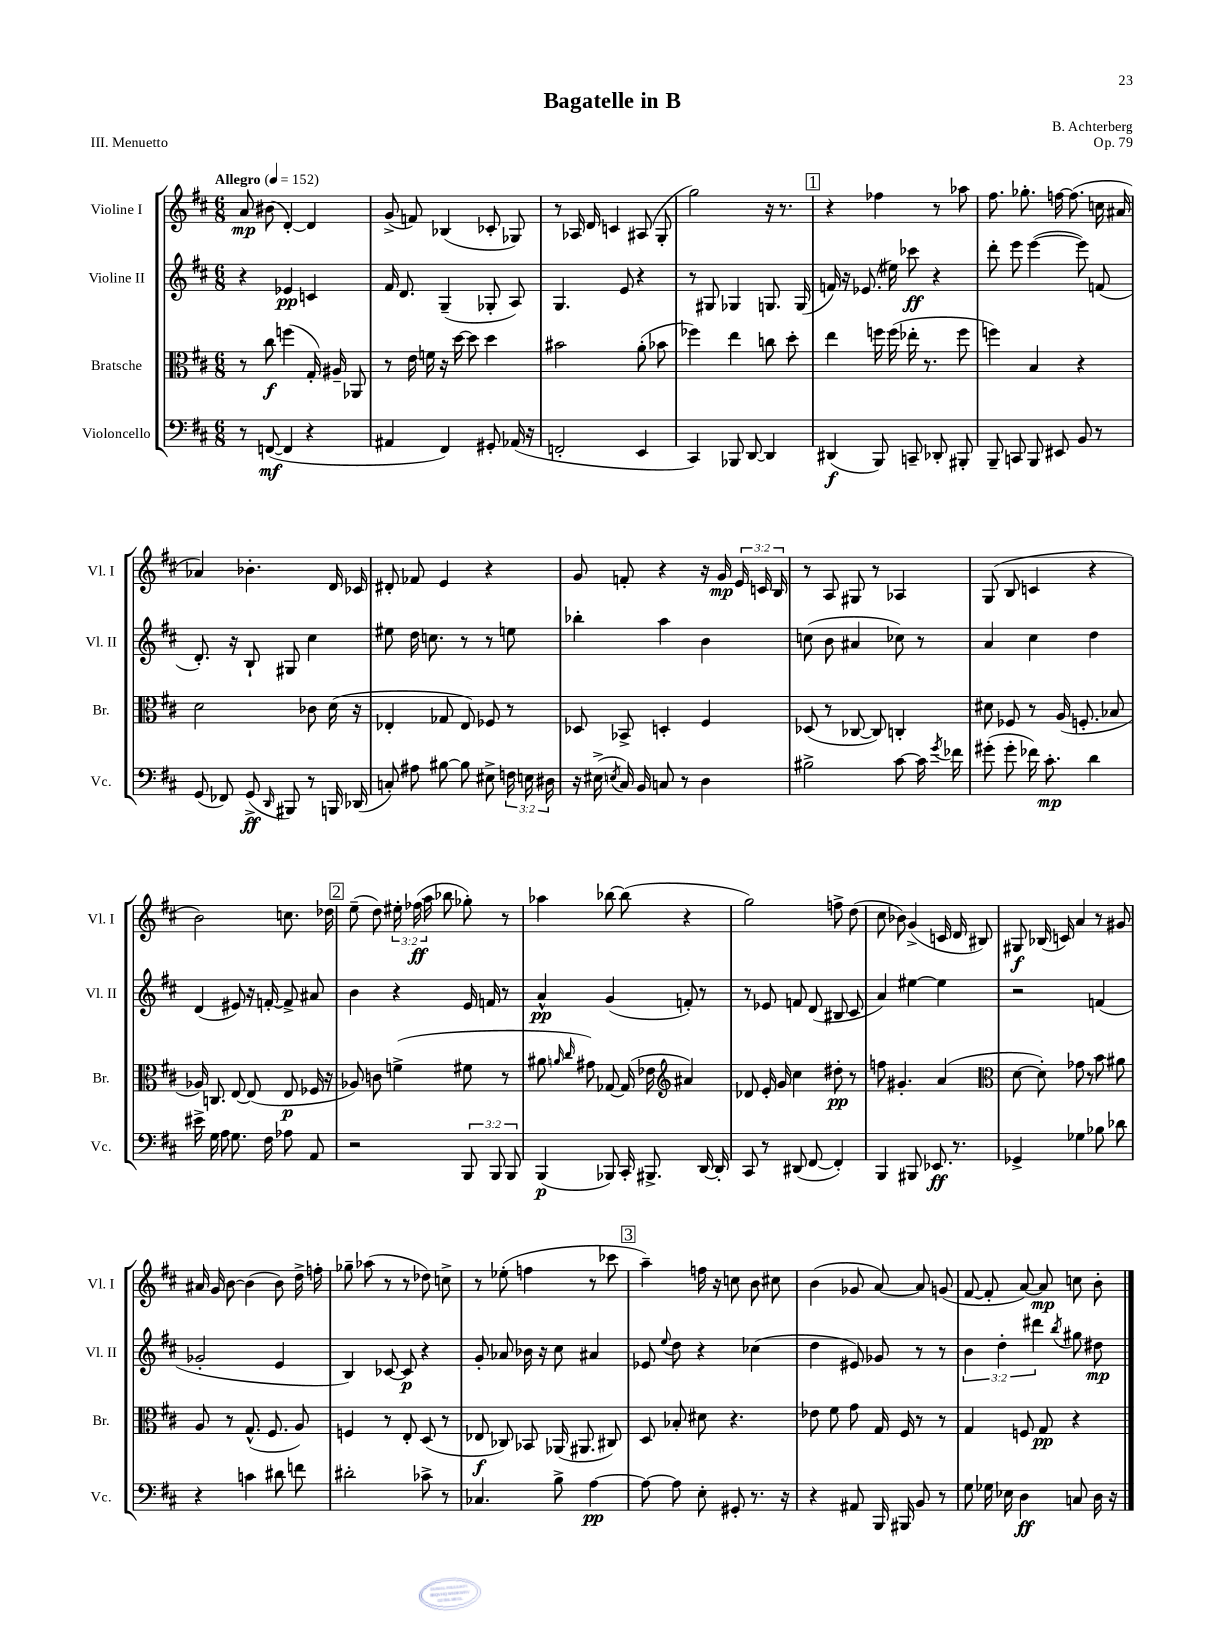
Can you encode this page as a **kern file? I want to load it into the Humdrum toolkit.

**kern	**dynam	**kern	**dynam	**kern	**dynam	**kern	**dynam
*part4	*part4	*part3	*part3	*part2	*part2	*part1	*part1
*staff4	*staff4	*staff3	*staff3	*staff2	*staff2	*staff1	*staff1
*I"Violoncello	*	*I"Bratsche	*	*I"Violine II	*	*I"Violine I	*
*I'Vc.	*	*I'Br.	*	*I'Vl. II	*	*I'Vl. I	*
*clefF4	*	*clefC3	*	*clefG2	*	*clefG2	*
*k[f#c#]	*	*k[f#c#]	*	*k[f#c#]	*	*k[f#c#]	*
*M6/8	*	*M6/8	*	*M6/8	*	*M6/8	*
*MM152	*	*MM152	*	*MM152	*	*MM152	*
=1	=1	=1	=1	=1	=1	=1	=1
!	!	!	!	!	!	!LO:TX:a:B:t=Allegro	!
8r	.	8r	.	4r	.	8a/	mp
([8FFn/	mf	8cc#\	f	.	.	(8b#X\	.
4FF/]	.	(4ffn\	.	4e-X/	pp	[4d'/)	.
4r	.	16G'/)	.	4cn/	.	4d/]	.
.	.	16A#X~/	.	.	.	.	.
.	.	8AA-X/	.	.	.	.	.
=2	=2	=2	=2	=2	=2	=2	=2
4AA#X/	.	8r	.	16f#/	.	(8g^/	.
.	.	.	.	8.d/	.	.	.
.	.	16e\	.	.	.	8fn/)	.
.	.	16fn\	.	.	.	.	.
4FF#/)	.	16r	.	(4G~/	.	(4B-X/	.
.	.	[16dd\	.	.	.	.	.
.	.	8dd\]	.	.	.	.	.
8GG#X'/	.	4dd\	.	8G-X'/	.	8c-X'/	.
(16AA-X/	.	.	.	8A/)	.	8G-X/)	.
16r	.	.	.	.	.	.	.
=3	=3	=3	=3	=3	=3	=3	=3
2FFn'/	.	2b#X\	.	4.G/	.	8r	.
.	.	.	.	.	.	16A-X/	.
.	.	.	.	.	.	16d/	.
.	.	.	.	.	.	4cn/	.
.	.	.	.	8e/	.	.	.
4EE/	.	(8a'\	.	4r	.	(8A#X/	.
.	.	8b-X\	.	.	.	8G'/	.
=4	=4	=4	=4	=4	=4	=4	=4
4CC#/)	.	4ff-X\)	.	8r	.	2gg\)	.
.	.	.	.	8G#X/	.	.	.
8BBB-X/	.	4ee\	.	4G-X/	.	.	.
[8DD/	.	.	.	.	.	.	.
4DD/]	.	8ccn\	.	8.Gn/	.	16r	.
.	.	.	.	.	.	8.r	.
.	.	8dd'\	.	.	.	.	.
.	.	.	.	(16G/	.	.	.
!!LO:REH:place=s1:t=1
=5	=5	=5	=5	=5	=5	=5	=5
(4DD#X/	f	4ee\	.	16fn/)	.	4r	.
.	.	.	.	16r	.	.	.
.	.	.	.	(8.e-X/	.	.	.
8BBB/)	.	16ffn\	.	.	.	4ff-X\	.
.	.	(16ff\	.	16ee#X\)	.	.	.
8CCn~/	.	16ee-X'\	.	8ccc-X\	ff	.	.
.	.	8.r	.	.	.	.	.
8DD-X'/	.	.	.	4r	.	8r	.
8BBB#X'/	.	8ff\	.	.	.	8aa-X\	.
=6	=6	=6	=6	=6	=6	=6	=6
8BBB~/	.	4ffn\)	.	8ddd'\	.	8.ff#\	.
8CCn/	.	.	.	8eee\	.	.	.
.	.	.	.	.	.	8.gg-X'\	.
8BBB/	.	4B/	.	([4eee\	.	.	.
8EE#X/	.	.	.	.	.	[16ffn\	.
.	.	.	.	.	.	(8.ff\]	.
8BB/	.	4r	.	8eee\])	.	.	.
8r	.	.	.	(8fn/	.	16ccn\	.
.	.	.	.	.	.	16a#X/	.
!!LO:LB:g=z
=7	=7	=7	=7	=7	=7	=7	=7
(8GG/	.	2d\	.	8.d'/)	.	4a-X/)	.
8FF-X/)	.	.	.	.	.	.	.
.	.	.	.	16r	.	.	.
(8GG^/	ff	.	.	8B`/	.	4.b-X'\	.
16qqDD/	.	.	.	.	.	.	.
8BBB#X/)	.	.	.	8G#X/	.	.	.
8r	.	8c-X\	.	4cc#\	.	.	.
16BBBn/	.	(16d\	.	.	.	16d/	.
(16DD-X/	.	16r	.	.	.	16c-X/	.
=8	=8	=8	=8	=8	=8	=8	=8
8Cn'/)	.	4E-X'/	.	8ee#X\	.	8d#X'/	.
8A#X\	.	.	.	16dd\	.	8f-X/	.
.	.	.	.	8.ccn\	.	.	.
[8B#X\	.	8G-X/	.	.	.	4e/	.
8B#\]	.	8E-/)	.	8r	.	.	.
8E#X^\	.	8F-X/	.	8r	.	4r	.
24Fn\	.	8r	.	8een\	.	.	.
24En\	.	.	.	.	.	.	.
24D#X\	.	.	.	.	.	.	.
=9	=9	=9	=9	=9	=9	=9	=9
16r	.	8D-X/	.	4bb-X'\	.	8g/	.
(16E#X^\	.	.	.	.	.	.	.
8qEn/	.	.	.	.	.	.	.
16C#/)	.	8BB-X^/	.	.	.	8fn'/	.
16BB/	.	.	.	.	.	.	.
8Cn/	.	4Dn'/	.	4aa\	.	4r	.
8r	.	.	.	.	.	.	.
4D\	.	4F#/	.	4b\	.	16r	.
.	.	.	.	.	.	16g/	mp
.	.	.	.	.	.	24e/	.
.	.	.	.	.	.	24cn/	.
.	.	.	.	.	.	24B/	.
=10	=10	=10	=10	=10	=10	=10	=10
2B#X^\	.	(8D-X/	.	(8ccn\	.	8r	.
.	.	8r	.	8b\	.	8A/	.
.	.	[8C-X/	.	4a#X/	.	8G#X/	.
.	.	8C-/])	.	.	.	8r	.
[8c#\	.	4Cn'/	.	8cc-X\)	.	4A-X/	.
16c#\]	.	.	.	8r	.	.	.
8qg/	.	.	.	.	.	.	.
16f-X\	.	.	.	.	.	.	.
=11	=11	=11	=11	=11	=11	=11	=11
(8g#X'\	.	8d#X\	.	4a/	.	(8G/	.
8g#'\	.	8F-X/	.	.	.	8B/	.
16f-X\)	.	8r	.	4cc#\	.	4cn/	.
8.c#'\	mp	.	.	.	.	.	.
.	.	(16A/	.	.	.	.	.
.	.	8.Fn'/	.	.	.	.	.
4d\	.	.	.	4dd\	.	4r	.
.	.	8B-X/	.	.	.	.	.
!!LO:LB:g=z
=12	=12	=12	=12	=12	=12	=12	=12
16e#X^\	.	16A-X/)	.	(4d/	.	2b\)	.
16G\	.	8.Cn/	.	.	.	.	.
8A\	.	.	.	.	.	.	.
8.G\	.	[8E/	.	8e#X/)	.	.	.
.	.	(8E/]	.	16r	.	.	.
16F#\	.	.	.	[16fn'/	.	.	.
8A-X\	.	8E/	p	8f^/]	.	8.ccn\	.
8AA/	.	16F-X/	.	8a#X/	.	.	.
.	.	16r	.	.	.	16dd-X\	.
!!LO:REH:place=s1:t=2
=13	=13	=13	=13	=13	=13	=13	=13
2r	.	8A-X/)	.	4b\	.	(8ee~\	.
.	.	8cn\	.	.	.	8dd\)	.
.	.	(4fn^\	.	4r	.	24ee#X'\	.
.	.	.	.	.	.	(24ff-X\	ff
.	.	.	.	.	.	24aa\	.
.	.	.	.	.	.	8bb-X\	.
12BBB/	.	8f#X\	.	16e/	.	8gg-X'\)	.
.	.	.	.	16fn/	.	.	.
12BBB/	.	.	.	.	.	.	.
.	.	8r	.	8r	.	8r	.
12BBB/	.	.	.	.	.	.	.
=14	=14	=14	=14	=14	=14	=14	=14
(4BBB/	p	8a#X\	.	4a^^/	pp	4aa-X\	.
.	.	16qqan/	.	.	.	.	.
.	.	16qqcc#/	.	.	.	.	.
.	.	8g#X\)	.	.	.	.	.
8BBB-X/)	.	[8G-X/	.	(4g/	.	[8bb-X\	.
16CC#'/	.	(16G-/]	.	.	.	(8bb-\]	.
8.BBB#X^/	.	16e-X\	.	.	.	.	.
*	*	*clefG2	*	*	*	*	*
.	.	4a#X/)	.	8fn'/)	.	4r	.
[16DD/	.	.	.	8r	.	.	.
16DD'/]	.	.	.	.	.	.	.
=15	=15	=15	=15	=15	=15	=15	=15
8CC#/	.	8d-X/	.	8r	.	2gg\)	.
8r	.	16e'/	.	8e-X/	.	.	.
.	.	16g/	.	.	.	.	.
(8DD#X/	.	4cc#\	.	8fn/	.	.	.
[8FF#/	.	.	.	(8d/	.	.	.
4FF#'/])	.	8dd#X'\	pp	8B#X/	.	8ffn^\	.
.	.	8r	.	8c#/	.	(8dd\	.
=16	=16	=16	=16	=16	=16	=16	=16
4BBB/	.	8ffn\	.	4a/)	.	8cc#\	.
.	.	4.g#X'/	.	.	.	8b-X\)	.
8BBB#X/	.	.	.	[4ee#X\	.	(4g^/	.
8.EE-X/	ff	.	.	.	.	.	.
.	.	(4a/	.	4ee#\]	.	16cn/	.
8.r	.	.	.	.	.	16d/	.
.	.	.	.	.	.	8B#X/)	.
=17	=17	=17	=17	=17	=17	=17	=17
*	*	*clefC3	*	*	*	*	*
4GG-X^/	.	[8d\	.	2r	.	8G#X/	f
.	.	8d'\])	.	.	.	(16B-X/	.
.	.	.	.	.	.	16cn/)	.
4G-X\	.	8g-X\	.	.	.	4a/	.
.	.	8r	.	.	.	.	.
8B-X\	.	8b\	.	(4fn/	.	8r	.
8d-X\	.	8a#X\	.	.	.	8g#X/	.
!!LO:LB:g=z
=18	=18	=18	=18	=18	=18	=18	=18
4r	.	8A/	.	2g-X'/	.	16a#X/	.
.	.	.	.	.	.	16g/	.
.	.	8r	.	.	.	[8b\	.
4cn\	.	(8.G^^/	.	.	.	(4b\]	.
.	.	8.F#/	.	.	.	.	.
8d#X\	.	.	.	4e/	.	8b\)	.
8fn\	.	8A/)	.	.	.	16dd^\	.
.	.	.	.	.	.	16ffn'\	.
=19	=19	=19	=19	=19	=19	=19	=19
2d#X'\	.	4Fn/	.	4B/)	.	8gg-X~\	.
.	.	.	.	.	.	(8aa-X\	.
.	.	8r	.	[8c-X/	.	8r	.
.	.	8E'/	.	8c-/]	p	8r	.
8c-X^\	.	(8D/	.	4r	.	8dd-X\)	.
8r	.	8r	.	.	.	8ccn^\	.
=20	=20	=20	=20	=20	=20	=20	=20
4.C-X/	.	8E-X/	f	8g'/	.	8r	.
.	.	8C-X/)	.	8a-X/	.	(8ee-X'\	.
.	.	8BB-X/	.	16b-X\	.	4ffn\	.
.	.	.	.	16r	.	.	.
8B^\	.	(16AA-X/	.	8cc#\	.	.	.
.	.	8.AA#X/	.	.	.	.	.
[4A\	pp	.	.	4a#X/	.	8r	.
.	.	8C#X/)	.	.	.	8ccc-X\	.
!!LO:REH:place=s1:t=3
=21	=21	=21	=21	=21	=21	=21	=21
8A\_	.	8D/	.	8e-X/	.	4aa~\)	.
.	.	.	.	8qqee/	.	.	.
8A\]	.	8B-X'/	.	8dd\	.	.	.
8E'\	.	8d#X\	.	4r	.	16ffn\	.
.	.	.	.	.	.	16r	.
8GG#X'/	.	4.r	.	.	.	8ccn\	.
8.r	.	.	.	(4cc-X\	.	8b\	.
.	.	.	.	.	.	8cc#X\	.
16r	.	.	.	.	.	.	.
=22	=22	=22	=22	=22	=22	=22	=22
4r	.	8e-X\	.	4dd\	.	(4b\	.
.	.	8f#\	.	.	.	.	.
8AA#X/	.	8g\	.	8e#X/)	.	8g-X/	.
16BBB/	.	16G/	.	8g-X/	.	[8a/)	.
16BBB#X/	.	16F#/	.	.	.	.	.
8BB/	.	8r	.	8r	.	8a/]	.
8r	.	8r	.	8r	.	(8gn/	.
=23	=23	=23	=23	=23	=23	=23	=23
8G\	.	4G/	.	6b\	.	[8f#/	.
16G-X\	.	.	.	.	.	8f#'/]	.
.	.	.	.	6dd'\	.	.	.
16E-X\	.	.	.	.	.	.	.
4D\	ff	8Fn/	.	.	.	[8a/)	.
.	.	.	.	6ddd#X\	.	.	.
.	.	8G/	pp	.	.	8a/]	mp
.	.	.	.	8qbb/	.	.	.
8Cn/	.	4r	.	8gg#X\	.	8ccn\	.
16D\	.	.	.	8dd#X\	mp	8b'\	.
16r	.	.	.	.	.	.	.
==	==	==	==	==	==	==	==
*-	*-	*-	*-	*-	*-	*-	*-
